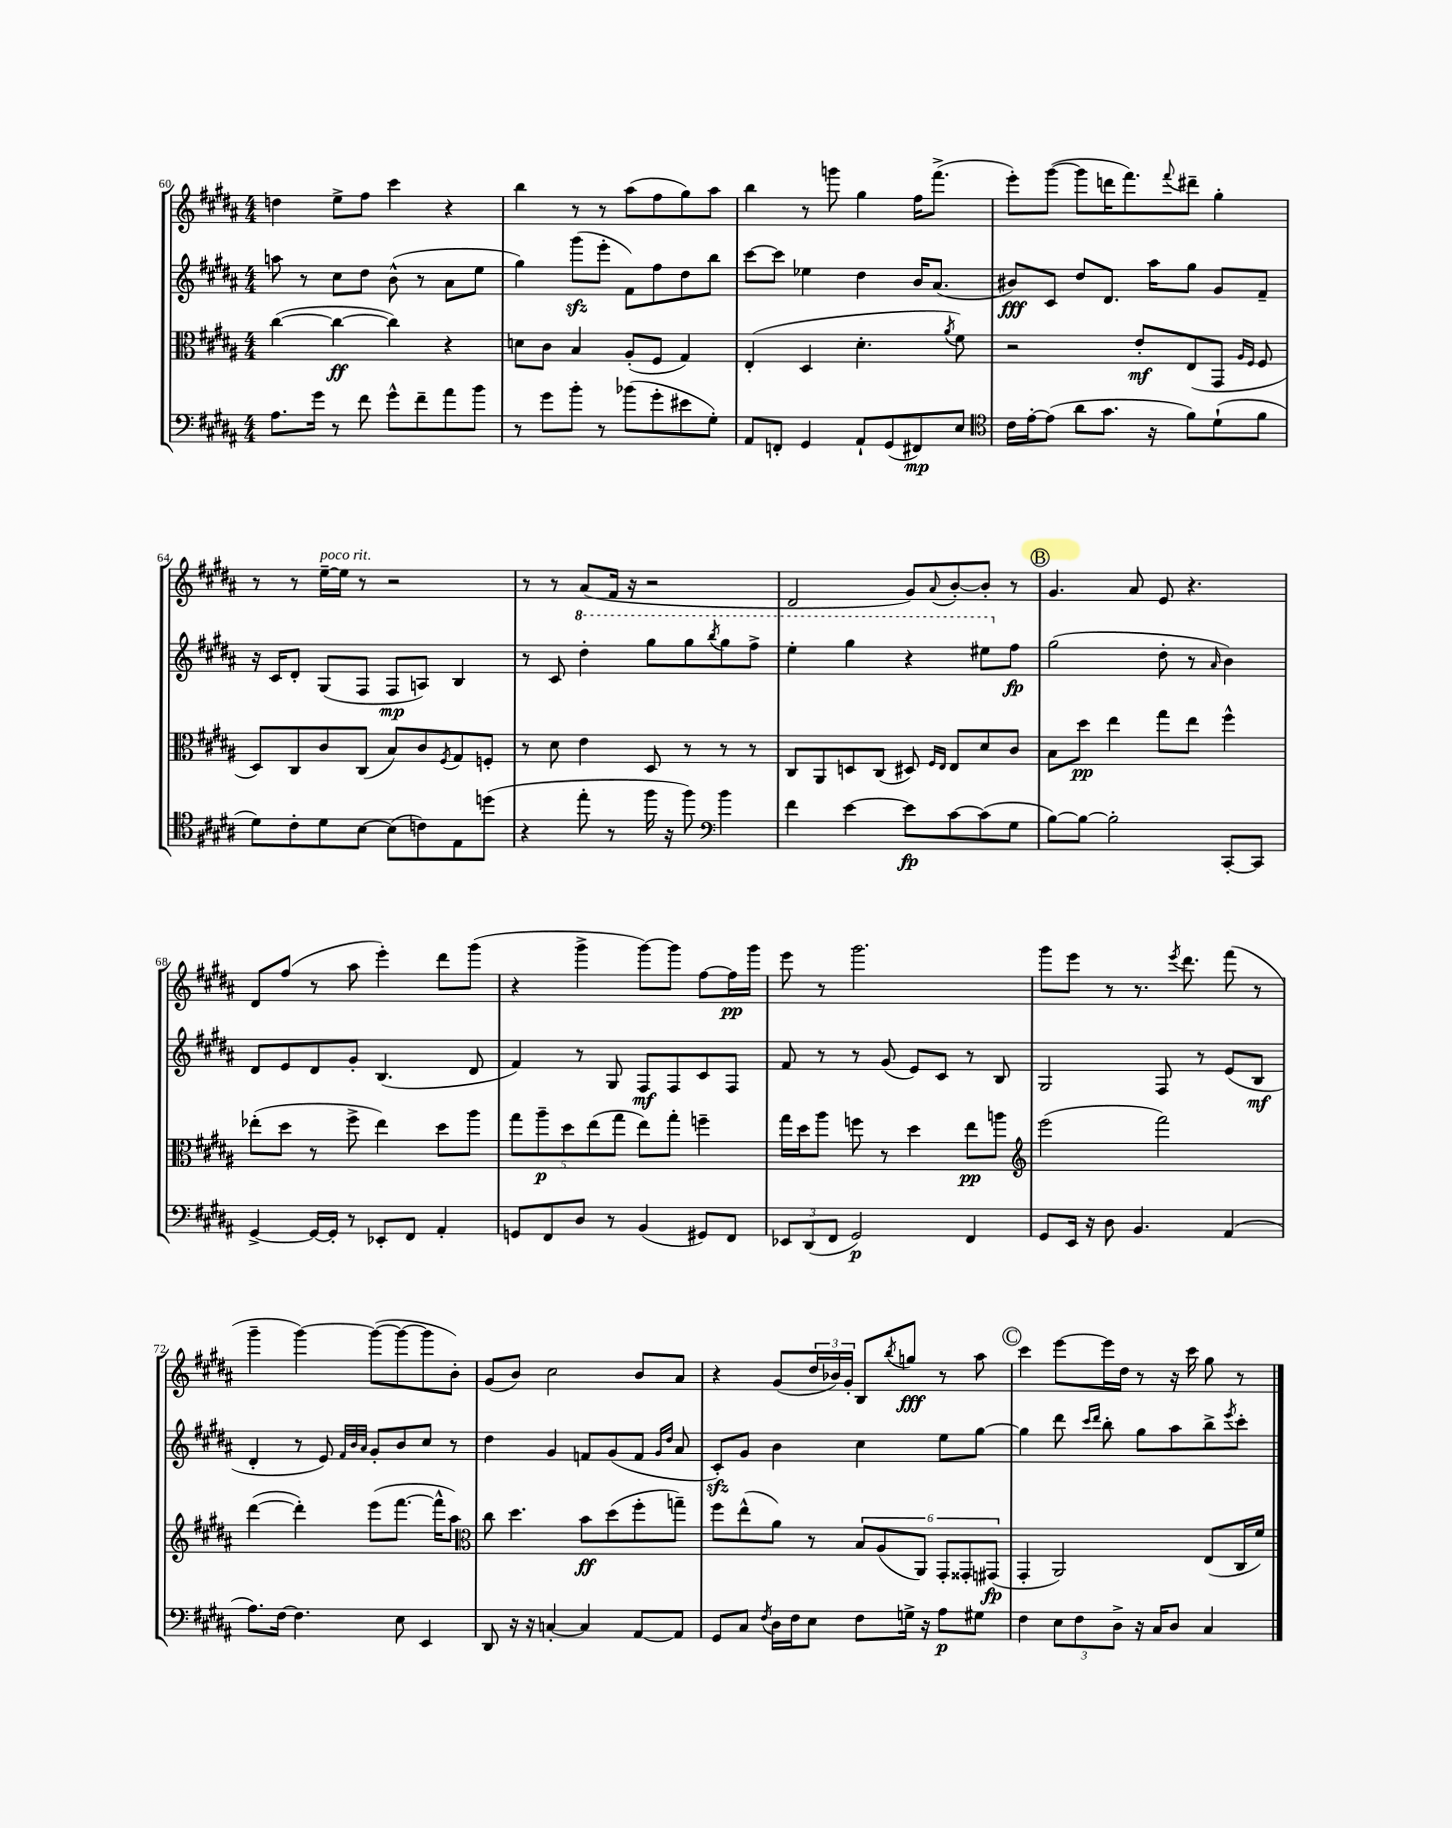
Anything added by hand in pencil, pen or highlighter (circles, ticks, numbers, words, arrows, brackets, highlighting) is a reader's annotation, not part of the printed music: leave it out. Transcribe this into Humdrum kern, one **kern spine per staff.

**kern	**kern	**kern	**kern
*staff4	*staff3	*staff2	*staff1
*clefF4	*clefC3	*clefG2	*clefG2
*k[f#c#g#d#a#]	*k[f#c#g#d#a#]	*k[f#c#g#d#a#]	*k[f#c#g#d#a#]
*M4/4	*M4/4	*M4/4	*M4/4
8.A#\L	([4cc#\	8aa\	4dd\
.	.	8r	.
16g#\Jk	.	.	.
8r	4cc#\_	8cc#\L	8ee^\L
8f#\	.	8dd#\J	8ff#\J
8g#^^\L	4cc#\])	(8b^^\	4ccc#\
8f#~\	.	8r	.
8a#\	4r	8a#\L	4r
8b\J	.	8ee\J	.
=	=	=	=
8r	8d\L	4gg#\)	4bb\
8g#\L	8c#\J	.	.
8b'\J	4B/	(8ggg#\L	8r
8r	.	8eee'\J	8r
(8b-\L	(8A#'/L	8f#\L)	(8aa#\L
8g#'\	8F#/J	8ff#\	8ff#\
8e#\	4G#/)	8dd#\	8gg#\)
8G#'\J)	.	8bb\J	8aa#\J
=	=	=	=
8AA#/L	(4E'/	[8ccc#\L	4bb\
8FF'/J	.	8ccc#\]J	.
4GG#/	4D#/	4ee-\	8r
.	.	.	8ggg\
8AA#`/L	4.d#'\	4dd#\	4gg#\
(8GG#/	.	.	.
8FF#/)	.	16b/LK	16ff#\LK
.	.	(8.a#/J	(8.fff#^\J
.	8qa#/	.	.
8E/J	8f#\)	.	.
=	=	=	=
*clefC4	*	*	*
16c#\LL	2r	8b#/L)	8eee'\L)
[16e'\J	.	.	.
(8e\]J	.	8c#/J	([8ggg#\J
8a#\L	.	8dd#/L	8ggg#\]L
8.g#\J	.	8.d#/J	16ddd\K
.	.	.	8.fff#\)
.	8e'/L	.	.
16r	.	16aa#\LK	.
.	.	.	8qqfff#/
8f#\L)	(8E/	8gg#\J	8ddd#~\J
(8d#`\	8GG#/J	8g#/L	4gg#'\
.	16qqA#/LL	.	.
.	16qqF#/JJ	.	.
8f#\J	8F#/	8f#~/J	.
=	=	=	=
8d#\L)	8D#/L)	16r	8r
.	.	16c#/LK	.
8c#'\	8C#/	8d#'/J	8r
8d#\	8c#/	(8G#/L	[16ee~\LL
.	.	.	16ee\]JJ
[8B\J	(8C#/J	8F#/J	8r
(8B\]L	8B/L)	8F#/L	2r
8c\)	8c#/	8A/J)	.
.	8qF#/	.	.
8E\	8G#/	4B/	.
(8dd\J	8F'/J	.	.
=	=	=	=
4r	8r	8r	8r
.	8d#\	8c#/	8r
8ee'\	4e\	4ddd#'\	(8a#/L
8r	.	.	16f#/Jk
.	.	.	16r
16ff#\	8D#/	8ggg#\L	2r
16r	.	.	.
8ff#\)	8r	8ggg#\	.
*clefF4	*	*	*
.	.	8qbbb/	.
4b\	8r	8ggg#\	.
.	8r	8fff#^\J	.
=	=	=	=
4f#\	8C#/L	4eee'\	2d#/
.	8AA#/	.	.
[4e\	8D/	4ggg#\	.
.	(8C#/J	.	.
8e\]L	8D#/)	4r	8g#/L)
.	16qqF#/LL	.	.
.	16qqE/JJ	.	8qqa#/
[8c#\	8E/L	.	[8b'/
(8c#\]	8d#/	8eee#\L	8b'/]J
8G#\J	8c#/J	8ff#\J	8r
=	=	=	=
[8B\L)	8B\L	(2gg#\	4.g#/
8B\_J	8dd#\J	.	.
2B'\]	4ee\	.	.
.	.	.	8a#/
.	8gg#\L	8dd#'\	8e/
.	8ee\J	8r	4.r
.	.	16qqa#/	.
[8CC#'/L	4ff#^^\	4b\)	.
8CC#/]J	.	.	.
=	=	=	=
[4GG#^/	(8ee-'\L	8d#/L	8d#/L
.	8dd#\J	8e/	(8ff#/J
16GG#/_LL	8r	8d#/	8r
16GG#'/]JJ	.	.	.
8r	8ff#^\	8g#'/J	8aa#\
8EE-'/L	4ee-\)	(4.B/	4eee'\)
8FF#/J	.	.	.
4AA#'/	8dd#\L	.	8ddd#\L
.	8aa#\J	8d#/	(8ggg#\J
=	=	=	=
8GG/L	10gg#\L	4f#/)	4r
.	10aa#~\	.	.
8FF#/	.	.	.
.	10dd#\	.	.
8D#/J	.	8r	4ggg#^\
.	(10ee\	.	.
8r	.	8G#/	.
.	10gg#\J	.	.
(4BB/	8ee\L)	8F#/L	[8ggg#\L)
.	8gg#'\J	8F#/	8ggg#\]J
8GG#/L)	4ff~\	8c#/	[8ff#\L
8FF#/J	.	8F#/J	16ff#\]L
.	.	.	16ggg#\JJ
=	=	=	=
12EE-/L	16gg#\LL	8f#/	8eee\
.	16dd#\J	.	.
(12DD#/	.	.	.
.	8aa#\J	8r	8r
12FF#/J	.	.	.
2GG#/)	8ff\	8r	2.ggg#\
.	8r	(8g#/	.
.	4dd#\	8e/L)	.
.	.	8c#/J	.
4FF#/	8ee\L	8r	.
.	8aa\J	8B/	.
=	=	=	=
*	*clefG2	*	*
8GG#/L	(2eee\	2G#/	8ggg#\L
16EE/Jk	.	.	8eee\J
16r	.	.	.
8D#\	.	.	8r
4.BB/	.	.	8.r
.	2fff#\)	8F#/	.
.	.	.	8qeee/
.	.	.	8.ddd#\
.	.	8r	.
(4AA#/	.	(8e/L	(8fff#\
.	.	8B/J	8r
=	=	=	=
8.A#\L)	([4ddd#\	4d#'/	4ggg#~\
[16F#\Jk	.	.	.
4.F#\]	4ddd#'\])	8r	[4ggg#\)
.	.	8e/)	.
.	.	32qqf#/LLL	.
.	.	32qqb/	.
.	.	32qqa#/JJJ	.
.	(8eee\L	8g#'/L	(8ggg#\_L
8E\	[8.fff#\J	8b/	8ggg#\_
4EE/	.	8cc#/J	8ggg#\]
.	16fff#^^\]LK	.	.
.	8aa#\J)	8r	8b'\J)
=	=	=	=
*	*clefC3	*	*
8DD#/	8cc#\	4dd#\	(8g#/L
16r	4.dd#\	.	8b/J)
16r	.	.	.
[4C'/	.	4g#/	2cc#\
4C/]	8b\L	8f/L	.
.	(8dd#\	(8g#/	.
[8AA#/L	8ff#'\	8f/J	8b/L
.	.	16qqg#/LL	.
.	.	16qqdd#/JJ	.
8AA#/]J	8gg~\J)	8a#/	8a#/J
=	=	=	=
8GG#/L	8ff#\L	8c#'/L)	4r
8C#/J	(8ee^^\	8g#/J	.
8qF#/	.	.	.
16D#\LL	8a#\J)	4b\	(8g#/L
16F#\J	.	.	.
8E\J	8r	.	24dd#/L
.	.	.	24b-/)
.	.	.	24g#'/JJ
8F#\L	12B/L	4cc#\	8B/L
.	(12A#/	.	.
.	.	.	8qbb/
16G^\Jk	.	.	8gg/J
.	12AA#/J)	.	.
16r	.	.	.
8A#\L	12GG#'/L	8ee\L	8r
.	12GG##'/	.	.
8G#\J	.	[8gg#\J	8aa#\
.	(12GG#/J	.	.
=	=	=	=
4F#\	4GG#'/	4gg#\]	4ccc#\
12E\L	2AA#/)	8ddd#\	[8eee\L
12F#\	.	.	.
.	.	16qqccc#/LL	.
.	.	16qqddd#/JJ	.
.	.	8bb'\	16eee\]L
12D#^\J	.	.	.
.	.	.	16dd#\JJ
16r	.	8gg#\L	8r
16C#/LK	.	.	.
8D#/J	.	8aa#\	16r
.	.	.	16ccc#\
4C#/	(8E/L	8bb^\	8gg#\
.	.	8qeee/	.
.	16C#/L	8ccc#'\J	8r
.	16f#/JJ)	.	.
==	==	==	==
*-	*-	*-	*-
